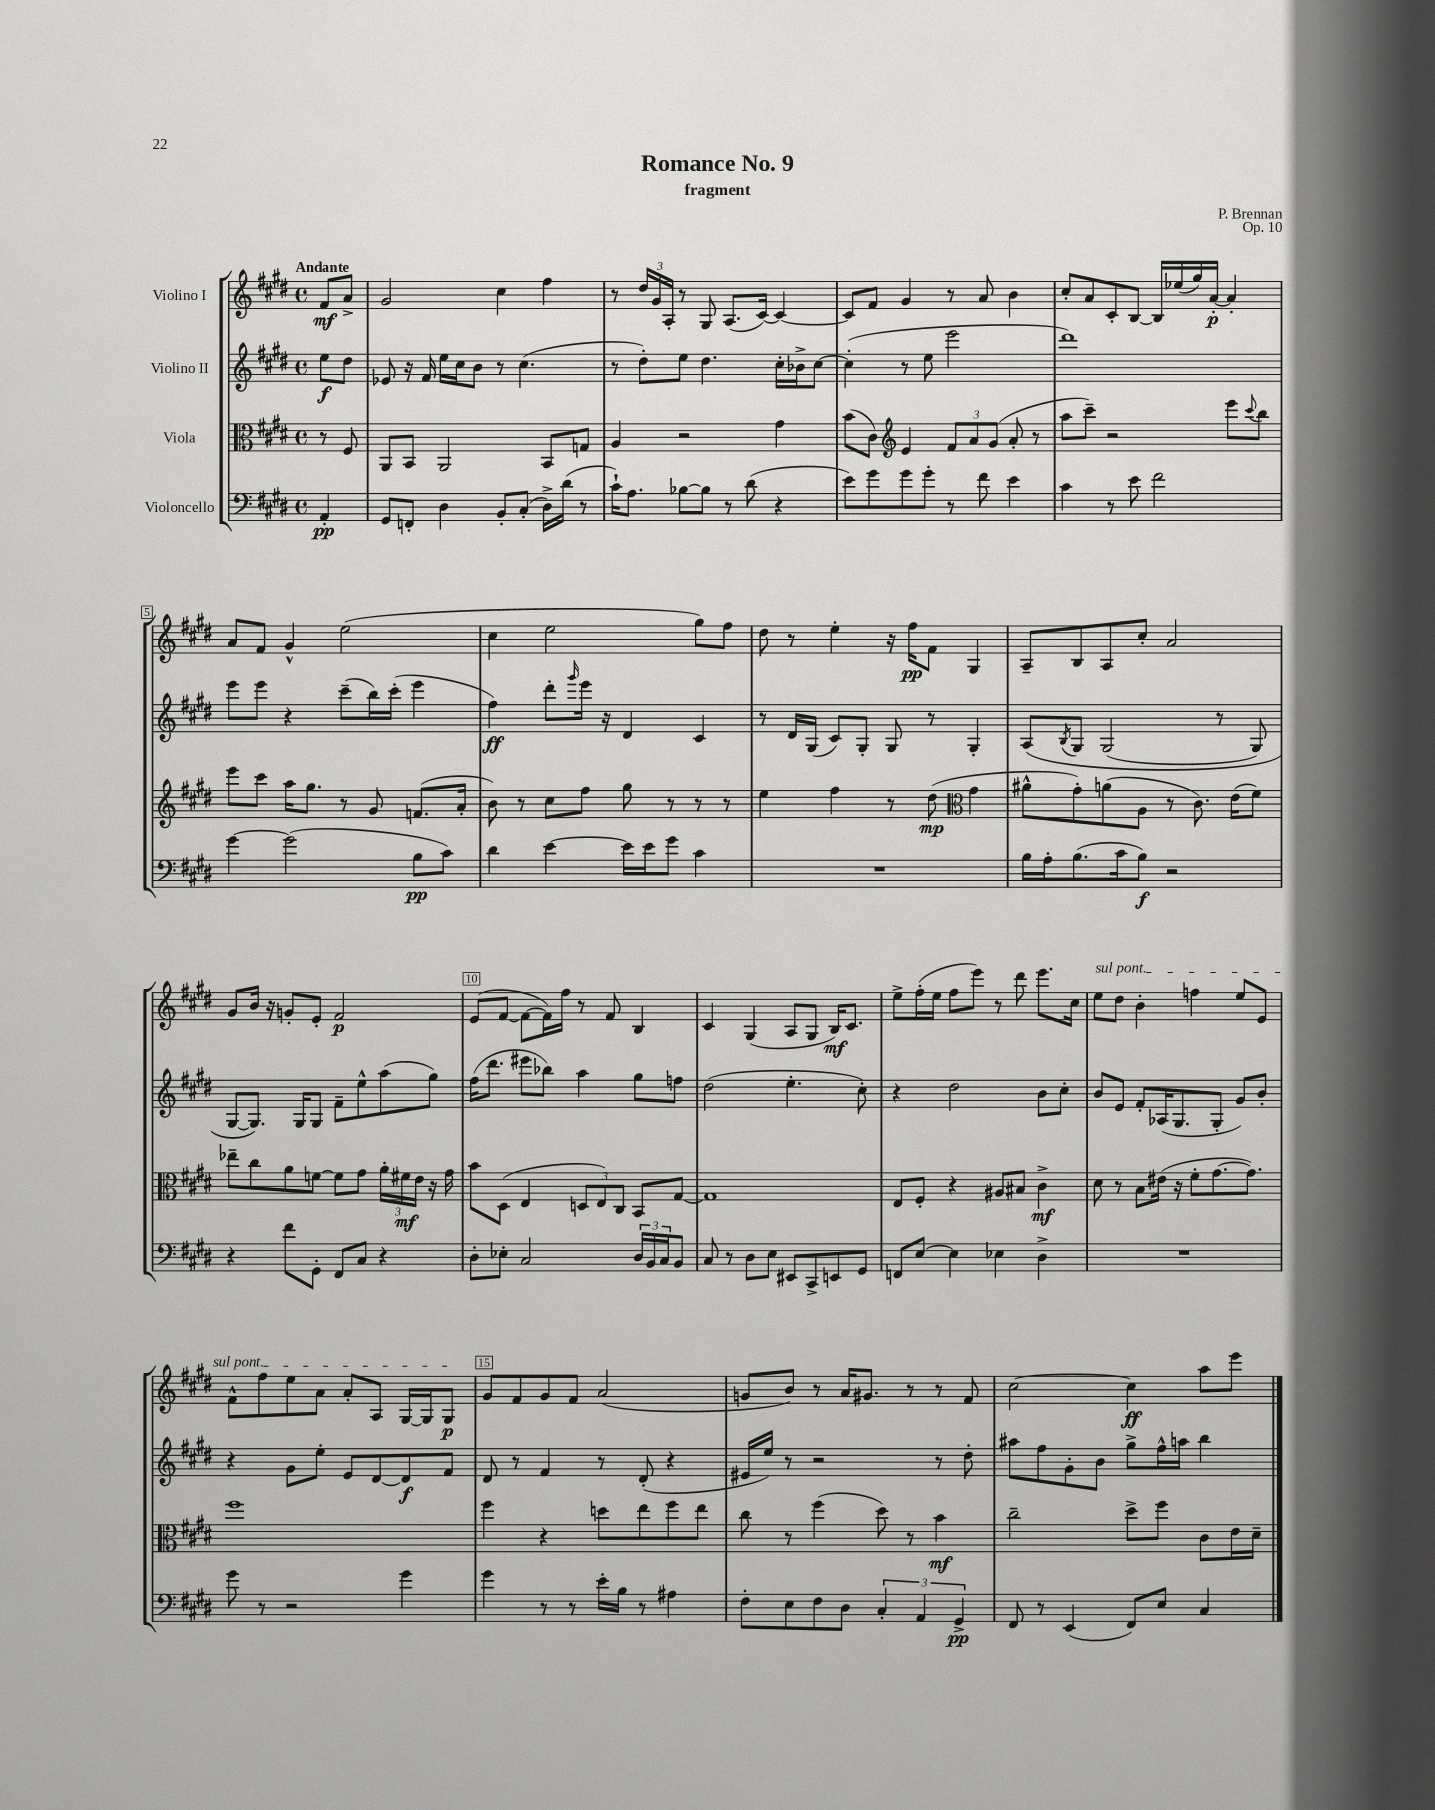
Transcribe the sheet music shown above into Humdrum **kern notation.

**kern	**kern	**kern	**kern
*staff4	*staff3	*staff2	*staff1
*clefF4	*clefC3	*clefG2	*clefG2
*k[f#c#g#d#]	*k[f#c#g#d#]	*k[f#c#g#d#]	*k[f#c#g#d#]
*M4/4	*M4/4	*M4/4	*M4/4
*met(c)	*met(c)	*met(c)	*met(c)
4AA'	8r	8ee	8f#
.	8F#	8dd#	8a^
=	=	=	=
8GG#	8AA	8e-	2g#
8FF'	8BB	16r	.
.	.	16f#	.
4D#	2AA	16ee	.
.	.	16cc#	.
.	.	8b	.
8BB'	.	8r	4cc#
(8C#'	.	(4.cc#	.
16D#^)	8BB	.	4ff#
(16d#	.	.	.
8r	8G	.	.
=	=	=	=
16c#`)	4A	8r	8r
8.A	.	.	.
.	.	8dd#')	24dd#
.	.	.	24g#
.	.	.	24A'
[8B-	2r	8ee	8r
8B-]	.	4.dd#	8G#
8r	.	.	(8.A
(8d#	.	.	.
.	.	.	[16c#)
4r	4g#	16cc#'	4c#_
.	.	16b-^	.
.	.	[8cc#	.
=	=	=	=
8e)	(8b	(4cc#']	8c#]
8g#	8c#)	.	8f#
*	*clefG2	*	*
8g#	4e	8r	4g#
8g#'	.	8ee	.
8r	12f#	2eee	8r
.	12a	.	.
8f#	.	.	8a
.	(12g#	.	.
4e	8a'	.	4b
.	8r	.	.
=	=	=	=
4c#	8aa	1ddd#)	8cc#'
.	8ccc#~)	.	8a
8r	2r	.	8c#'
8e	.	.	[8B
2f#	.	.	16B]
.	.	.	(16ee-
.	.	.	16gg#)
.	.	.	[16a'
.	8eee	.	4a']
.	8qqccc#	.	.
.	8bb	.	.
=	=	=	=
[4g#	8eee	8eee	8a
.	8ccc#	8eee	8f#
(2g#]	16aa	4r	4g#^^
.	8.gg#	.	.
.	8r	(8ccc#~	(2ee
.	8g#	16bb)	.
.	.	(16ccc#'	.
8B	(8.f	4eee	.
8c#)	.	.	.
.	16a'	.	.
=	=	=	=
4d#	8b)	4ff#)	4cc#
.	8r	.	.
[4e	8cc#	8ddd#'	2ee
.	.	16qqggg#	.
.	8ff#	16eee	.
.	.	16r	.
16e]	8gg#	4d#	.
16e	.	.	.
8g#	8r	.	.
4c#	8r	4c#	8gg#)
.	8r	.	8ff#
=	=	=	=
1r	4ee	8r	8dd#
.	.	16d#	8r
.	.	(16G#	.
.	4ff#	8c#)	4ee'
.	.	8G#'	.
.	8r	8G#	16r
.	.	.	16ff#
.	(8dd#	8r	8f#
*	*clefC3	*	*
.	4g#	4G#'	4G#
=	=	=	=
16B	8a#^^	&(8A	8A~
16A'	.	.	.
.	.	8qB	.
(8.B	8g#')	8G#	8B
.	(8a	(2G#	8A
16c#	.	.	.
8B)	8A	.	8cc#'
2r	8r	.	2a
.	8.c#)	.	.
.	.	8r	.
.	(16e	.	.
.	8f#)	8G#)	.
=	=	=	=
4r	8ee-~	[8G#	8g#
.	8cc#	8.G#]&)	16b
.	.	.	16r
8f#	8a	.	8g'
.	.	16G#	.
8GG#'	[8f	8G#	8e'
8FF#	8f]	8f#~	2f#
8C#	8g#	8ee^^	.
4r	24a'	(8aa	.
.	24f#	.	.
.	24e	.	.
.	16r	8gg#)	.
.	16g#	.	.
=	=	=	=
8D#'	8b	(16ff#	(8e
.	.	8.ddd#	.
8E-'	(8D#	.	[8f#
2C#	4E	8eee#	8f#_
.	.	8bb-)	16f#])
.	.	.	16ff#
.	12D	4aa	8r
.	12E)	.	.
.	.	.	8f#
.	12C#	.	.
24D#	8BB	8gg#	4B
24BB	.	.	.
24C#	.	.	.
8BB	[8G#	8ff	.
=	=	=	=
8C#	1G#]	(2dd#	4c#
8r	.	.	.
8D#	.	.	(4G#
8E	.	.	.
8EE#	.	4.ee'	8A
8CC#^	.	.	8G#
8EE	.	.	16B)
.	.	.	8.c#
8GG#	.	8cc#')	.
=	=	=	=
8FF	8E	4r	8ee^
[8E	8F#'	.	(16ff#'
.	.	.	16ee
4E]	4r	2dd#	8ff#
.	.	.	8eee)
4E-	8A#	.	8r
.	8B#	.	8ddd#
4D#^	4c#^	8b	8.eee
.	.	8cc#'	.
.	.	.	16cc#
=	=	=	=
1r	8d#	8b	8ee
.	8r	8e	8dd#
.	8B	8f#'	4b'
.	(16e#	(16A-	.
.	16r	8.G#	.
.	8f#'	.	4ff
.	[8.g#	8G#'	.
.	.	8g#)	8ee
.	8.g#])	.	.
.	.	8b'	8e
=	=	=	=
8g#	1ff#	4r	8f#^^
8r	.	.	8ff#
2r	.	8g#	8ee
.	.	8ee'	8a
.	.	8e	8a'
.	.	[8d#	8A
4g#	.	8d#]	[16G#
.	.	.	16G#]
.	.	8f#	8G#
=	=	=	=
4g#	4ff#	8d#	8g#
.	.	8r	8f#
8r	4r	4f#	8g#
8r	.	.	8f#
16e'	8dd	8r	(2a
16B	.	.	.
8r	8ee	(8d#'	.
4A#	8ff#	4r	.
.	8ee	.	.
=	=	=	=
8F#'	8cc#	16e#	8g
.	.	16ee)	.
8E	8r	8r	8b)
8F#	(4ff#	2r	8r
8D#	.	.	16a
.	.	.	8.g#
6C#'	8dd#)	.	.
.	8r	.	8r
6AA	.	.	.
.	4b	8r	8r
6GG#^	.	.	.
.	.	8dd#'	8f#
=	=	=	=
8FF#	2cc#~	8aa#	[2cc#
8r	.	8ff#	.
(4EE	.	8g#'	.
.	.	8b	.
8FF#)	8dd#^	8gg#^	4cc#]
8E	8ff#	16ff#^^	.
.	.	16aa	.
4C#	8c#	4bb	8aa
.	16e	.	8eee
.	16d#~	.	.
==	==	==	==
*-	*-	*-	*-
